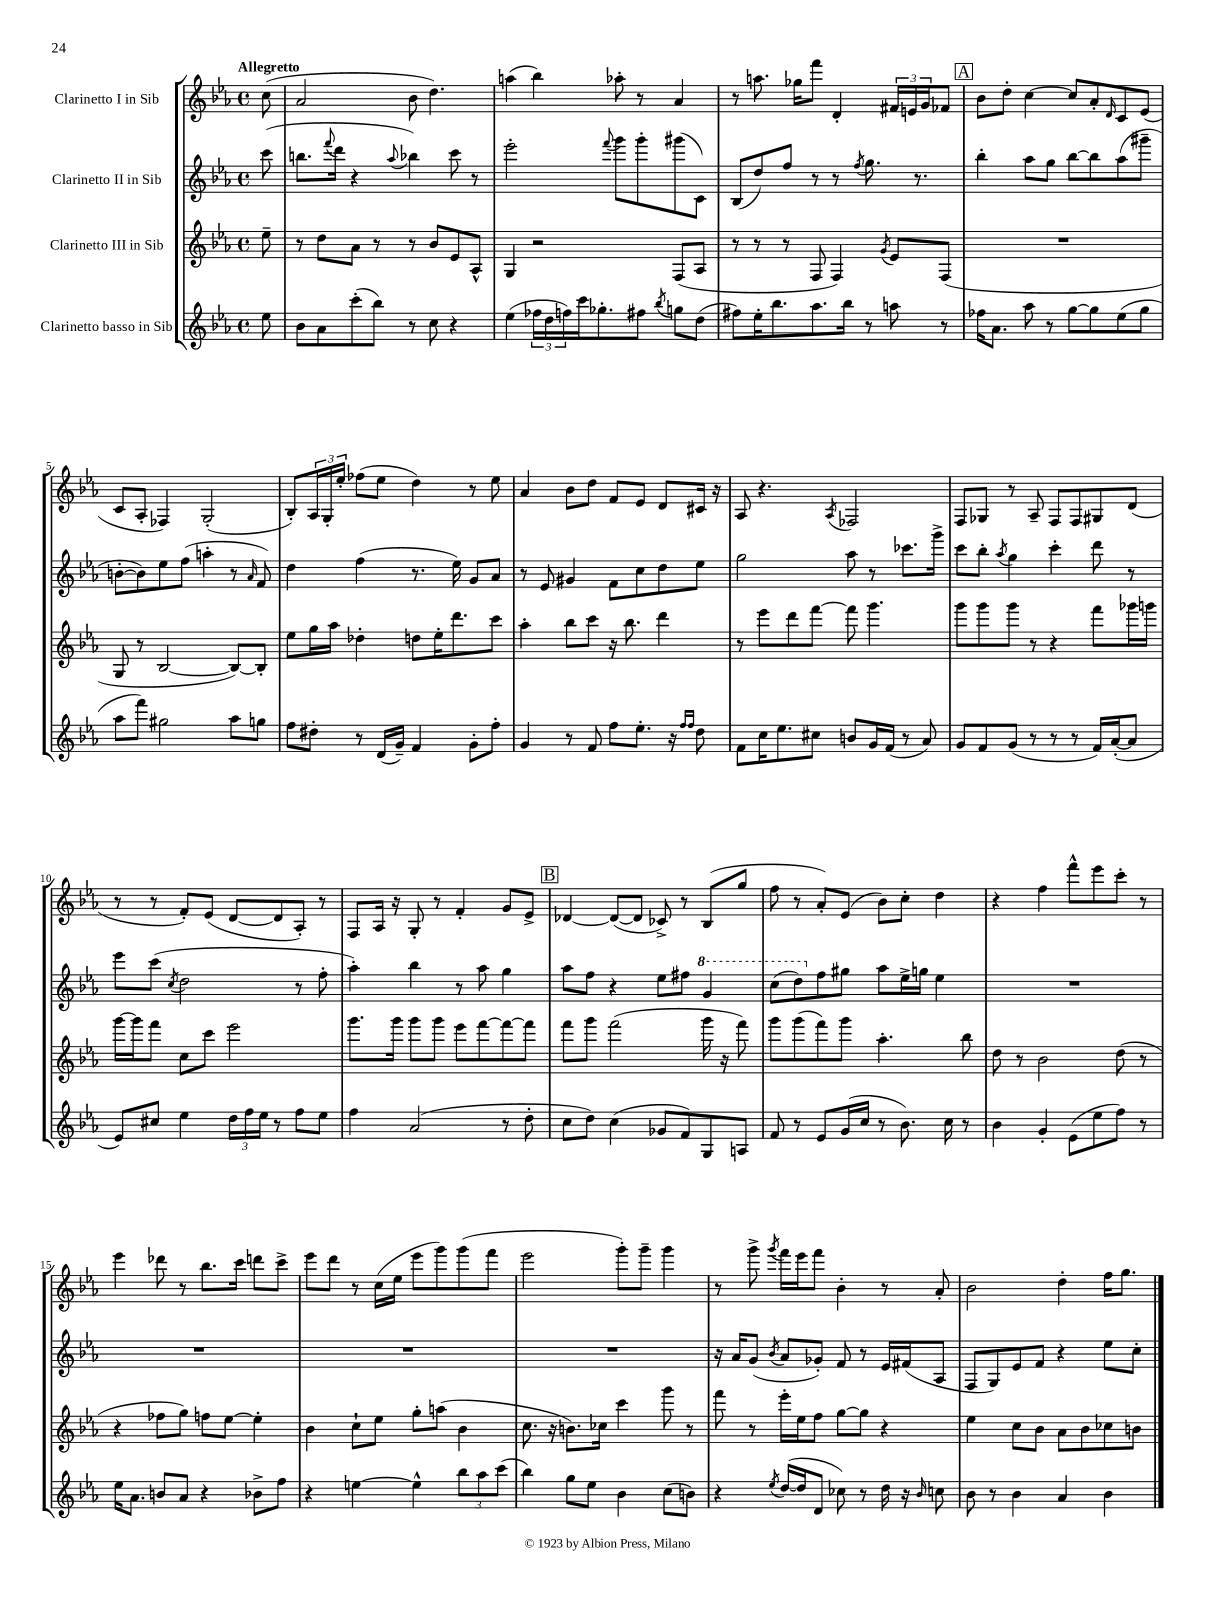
<<
\new StaffGroup <<
\new Staff = "s0" \with { instrumentName = "Clarinetto I in Sib" } {
    \clef treble \key ees \major \defaultTimeSignature \time 4/4 \partial 8 \tempo "Allegretto"
    c''8( |
    aes'2 bes'8 d''4.) |
    a''4( bes''4) aes''8-. r8 aes'4 |
    r8 a''8. ges''16 f'''8 d'4-. \tuplet 3/2 { fis'16 e'16 g'16 } fes'8 |
    \mark \markup { \box "A" } bes'8 d''8-. c''4~ c''8 aes'8-. \grace { d'16 } c'8 ees'8( |
    c'8 aes8-. fes4) g2-.( |
    bes8-.) \tuplet 3/2 { aes16 g16-. ees''16-. } fes''8( ees''8 d''4) r8 ees''8 |
    aes'4 bes'8 d''8 f'8 ees'8 d'8 cis'16 r16 |
    aes8 r4. \acciaccatura { aes8 } fes2 |
    f8 ges8 r8 aes8-- f8 f8 gis8 d'8( |
    r8 r8 f'8-.) ees'8( d'8~ d'8 aes8-.) r8 |
    f8 aes16 r16 g8-. r8 f'4-. g'8 ees'8-> |
    \mark \markup { \box "B" } des'4~ des'8~( des'8 ces'8->) r8 bes8( g''8 |
    f''8 r8 aes'8-.) ees'8( bes'8) c''8-. d''4 |
    r4 f''4 f'''8-^ ees'''8 c'''8-. r8 |
    ees'''4 des'''8 r8 bes''8. c'''16 d'''8 c'''8-> |
    ees'''8 d'''8 r8 c''16( ees''16 ees'''8 g'''8) g'''8( f'''8 |
    ees'''2 g'''8-.) g'''8-- g'''4 |
    r8 g'''8-> \acciaccatura { g'''8 } f'''16 ees'''16 f'''8 bes'4-. r8 aes'8-. |
    bes'2 d''4-. f''16 g''8. \bar "|." |
}
\new Staff = "s1" \with { instrumentName = "Clarinetto II in Sib" } {
    \clef treble \key ees \major \defaultTimeSignature \time 4/4 \partial 8
    c'''8( |
    b''8. \appoggiatura { f'''8 } d'''16 r4 \appoggiatura { aes''8 } bes''4) c'''8 r8 |
    ees'''2-. \appoggiatura { f'''8 } g'''8 g'''8-. gis'''8( c'8) |
    bes8( d''8) f''8 r8 r8 \acciaccatura { f''8 } g''8. r8. |
    \mark \markup { \box "A" } bes''4-. aes''8 g''8 bes''8~ bes''8 aes''8( gis'''8-- |
    b'8~-. b'8) ees''8 f''8( a''4-. r8 \grace { aes'16 } f'8) |
    d''4 f''4( r8. ees''16) g'8 aes'8 |
    r8 ees'8 gis'4 f'8 c''8 d''8 ees''8 |
    g''2 aes''8 r8 ces'''8. g'''16-> |
    c'''8 bes''8-. \acciaccatura { aes''8 } g''4 c'''4-. d'''8 r8 |
    ees'''8 c'''8( \acciaccatura { c''8 } d''2 r8 f''8-. |
    aes''4-.) bes''4 r8 aes''8 g''4 |
    \mark \markup { \box "B" } aes''8 f''8 r4 ees''8 fis''8 \ottava #1 g''4 |
    c'''8( d'''8) \ottava #0 f''8 gis''8 aes''8 ees''16-> g''16 ees''4 |
    R1 |
    R1 |
    R1 |
    R1 |
    r16 aes'16 g'8( \acciaccatura { bes'8 } aes'8 ges'8-.) f'8 r8 ees'16 fis'16( aes8 |
    f8 g8) ees'8 f'8 r4 ees''8 c''8-. \bar "|." |
}
\new Staff = "s2" \with { instrumentName = "Clarinetto III in Sib" } {
    \clef treble \key ees \major \defaultTimeSignature \time 4/4 \partial 8
    ees''8-- |
    r8 d''8 aes'8 r8 r8 bes'8 ees'8 aes8-^ |
    g4 r2 f8( aes8 |
    r8 r8 r8 f8 f4) \acciaccatura { g'8 } ees'8 f8( |
    \mark \markup { \box "A" } R1 |
    g8 r8 bes2~ bes8~) bes8-. |
    ees''8 g''16 aes''16 des''4-. d''8 ees''16-. d'''8. c'''8 |
    aes''4-. bes''8 c'''8 r16 bes''8. d'''4 |
    r8 ees'''8 d'''8 f'''8~ f'''8 g'''4. |
    g'''8 g'''8 g'''8 r8 r4 f'''8 ges'''16 g'''16 |
    g'''16~ g'''16 f'''8 c''8 c'''8 ees'''2 |
    g'''8. g'''16 g'''8 g'''8 ees'''8 f'''8~ f'''8~ f'''8 |
    \mark \markup { \box "B" } f'''8 g'''8 f'''2( g'''16 r16 f'''8) |
    g'''8 g'''8( f'''8) g'''8 aes''4.-. bes''8 |
    d''8 r8 bes'2 d''8( r8 |
    r4 fes''8 g''8) f''8 ees''8~ ees''4-. |
    bes'4 c''8-! ees''8 g''8-. a''8( bes'4 |
    c''8. r16 b'8.) ces''16 c'''4 g'''8 r8 |
    f'''8 r8 ees'''16-. ees''16 f''8 g''8~ g''8 r4 |
    ees''4 c''8 bes'8 aes'8 bes'8 ces''8 b'8 \bar "|." |
}
\new Staff = "s3" \with { instrumentName = "Clarinetto basso in Sib" } {
    \clef treble \key ees \major \defaultTimeSignature \time 4/4 \partial 8
    ees''8 |
    bes'8 aes'8 c'''8-.( bes''8) r8 c''8 r4 |
    ees''4( \tuplet 3/2 { fes''16 d''16 f''16) } c'''16 ges''8.-. fis''8 \acciaccatura { bes''8 } g''8 d''8( |
    fis''8) ees''16-. bes''8. aes''8. bes''16 r8 a''8 r8 |
    \mark \markup { \box "A" } fes''16 aes'8. aes''8 r8 g''8~ g''8 ees''8( g''8 |
    aes''8 f'''8) gis''2 aes''8 g''8 |
    f''8 dis''8-. r8 d'16( g'16--) f'4 g'8-. f''8-. |
    g'4 r8 f'8 f''8 ees''8.-. r16 \grace { f''16 f''16 } d''8 |
    f'8 c''16 ees''8. cis''8 b'8 g'16 f'16( r8 aes'8) |
    g'8 f'8 g'8( r8 r8 r8 f'16) aes'16~-.( aes'8 |
    ees'8) cis''8 ees''4 \tuplet 3/2 { d''16 f''16 ees''16 } r8 f''8 ees''8 |
    f''4 aes'2( r8 d''8-. |
    \mark \markup { \box "B" } c''8 d''8) c''4( ges'8 f'8) g8 a8 |
    f'8 r8 ees'8 g'16( c''16 r8 bes'8.) c''16 r8 |
    bes'4 g'4-. ees'8( ees''8 f''8) r8 |
    ees''16 aes'8. b'8 aes'8 r4 bes'8-> f''8 |
    r4 e''4~ e''4-^ \tuplet 3/2 { bes''8 aes''8 c'''8( } |
    bes''4) g''8 ees''8 bes'4 c''8( b'8) |
    r4 \acciaccatura { ees''8 } d''16~( d''16 d'8 ces''8) r8 d''16 r16 \grace { bes'16 } c''8 |
    bes'8 r8 bes'4 aes'4 bes'4 \bar "|." |
}
>>
>>
